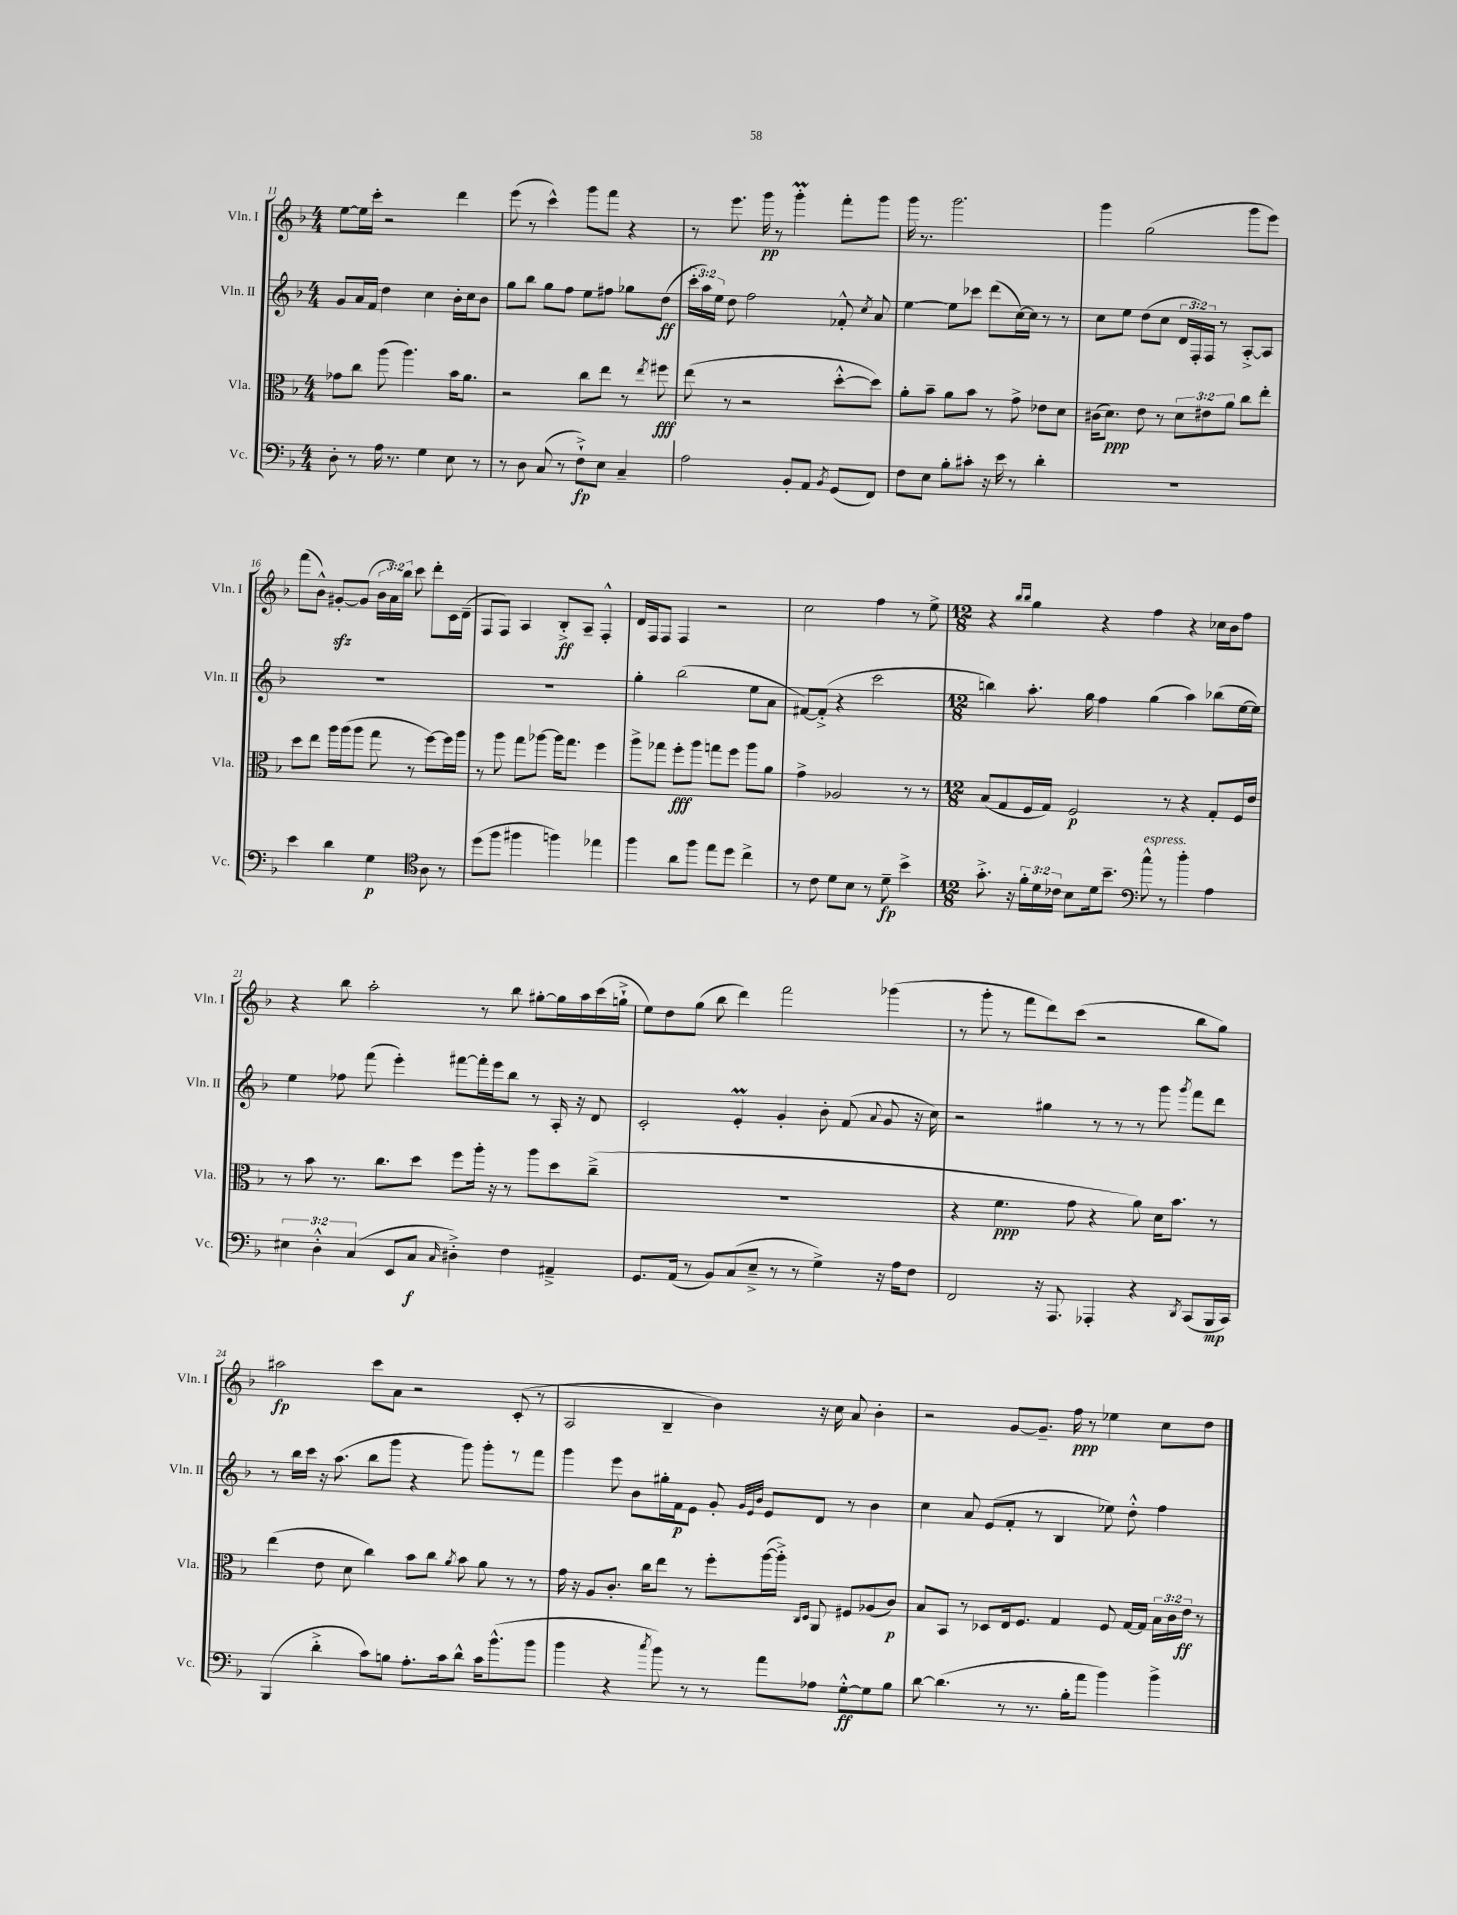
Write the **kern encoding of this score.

**kern	**dynam	**kern	**dynam	**kern	**dynam	**kern	**dynam
*part4	*part4	*part3	*part3	*part2	*part2	*part1	*part1
*staff4	*staff4	*staff3	*staff3	*staff2	*staff2	*staff1	*staff1
*I"Vc.	*	*I"Vla.	*	*I"Vln. II	*	*I"Vln. I	*
*I'Vc.	*	*I'Vla.	*	*I'Vln. II	*	*I'Vln. I	*
*clefF4	*	*clefC3	*	*clefG2	*	*clefG2	*
*k[b-]	*	*k[b-]	*	*k[b-]	*	*k[b-]	*
*M4/4	*	*M4/4	*	*M4/4	*	*M4/4	*
=11	=11	=11	=11	=11	=11	=11	=11
8D'\	.	8g-X\L	.	8g/L	.	[8ee\L	.
8r	.	8cc\J	.	16a/L	.	16ee\L]	.
.	.	.	.	16f/JJ	.	16ccc'\JJ	.
16A\	.	(8aa\	.	4dd\	.	2r	.
8.r	.	.	.	.	.	.	.
.	.	4.aa\)	.	.	.	.	.
4G\	.	.	.	4cc\	.	.	.
8E\	.	16b-\KL	.	16b-'\LL	.	4ddd\	.
.	.	8.a\J	.	16cc\J	.	.	.
8r	.	.	.	8b-\J	.	.	.
=12	=12	=12	=12	=12	=12	=12	=12
8r	.	2r	.	8gg\L	.	(8eee\	.
8D\	.	.	.	8bb-\J	.	8r	.
(8C/	.	.	.	8gg\L	.	4ccc^^\)	.
8r	.	.	.	8ff\J	.	.	.
8F`^\L)	fp	8cc\L	.	8ee\L	.	8ggg\L	.
8E\J	.	8ee\J	.	8ff#X\J	.	8fff\J	.
4C~/	.	8r	.	8gg-X\L	.	4r	.
.	.	8qee/	.	.	.	.	.
.	.	8ff#X\	fff	(8dd\J	ff	.	.
=13	=13	=13	=13	=13	=13	=13	=13
2A\	.	(8ee\	.	24ccc'\LL	.	8r	.
.	.	.	.	24aa\)	.	.	.
.	.	.	.	24ee\JJ	.	.	.
.	.	8r	.	8dd\	.	8.eee\	.
.	.	2r	.	2ff\	.	.	.
.	.	.	.	.	.	16ggg\	pp
.	.	.	.	.	.	8r	.
8BB-'/L	.	.	.	.	.	4gggM'\	.
8AA/J	.	.	.	.	.	.	.
8qBB-/	.	.	.	.	.	.	.
(8GG/L	.	[8dd'^^\L	.	8f-X'^^/	.	8fff'\L	.
.	.	.	.	8qcc/	.	.	.
8FF/J)	.	8dd\J])	.	8a/	.	8ggg\J	.
=14	=14	=14	=14	=14	=14	=14	=14
8F\L	.	8a'\L	.	[4ee\	.	16ggg\	.
.	.	.	.	.	.	8.r	.
8E\J	.	8b-~\J	.	.	.	.	.
8B-'\L	.	8a\L	.	8ee\L]	.	2.ggg\	.
8c#X'\J	.	8b-\J	.	8ccc-X\J	.	.	.
16r	.	8r	.	(8ddd\L	.	.	.
16e\	.	.	.	.	.	.	.
8r	.	8g^\	.	[16cc\L)	.	.	.
.	.	.	.	16cc\JJ]	.	.	.
4d'\	.	8e-X\L	.	8r	.	.	.
.	.	8d\J	.	8r	.	.	.
=15	=15	=15	=15	=15	=15	=15	=15
1r	.	(16c#X\KL	.	8cc\L	.	4ggg\	.
.	.	8.d\J)	ppp	.	.	.	.
.	.	.	.	8ee\J	.	.	.
.	.	8e\	.	(8dd\L	.	(2gg\	.
.	.	8r	.	8cc\J	.	.	.
.	.	12d\L	.	24d/LL	.	.	.
.	.	.	.	24F'/)	.	.	.
.	.	12e#X\	.	24F/JJ	.	.	.
.	.	.	.	8r	.	.	.
.	.	12a\J	.	.	.	.	.
.	.	8cc\L	.	[8A'^/L	.	8ggg\L	.
.	.	8ee'\J	.	8A/J]	.	8eee\J)	.
!!LO:LB:g=z
=16	=16	=16	=16	=16	=16	=16	=16
4e\	.	8dd\L	.	1r	.	(8fff\L	.
.	.	8ee\J	.	.	.	8b-^^\J)	.
4d\	.	16aa\LL	.	.	.	[8g#Xzz'/L	.
.	.	(16aa\J	.	.	.	.	.
.	.	8aa\J	.	.	.	(8g#/J]	.
4G\	p	8gg\	.	.	.	24b-\LL	.
.	.	.	.	.	.	24a\)	.
.	.	.	.	.	.	24bb-\JJ	.
.	.	8r	.	.	.	8ccc\	.
8A\	.	[8ff\L)	.	.	.	8ddd'\L	.
8r	.	16ff\L]	.	.	.	16c\L	.
.	.	16aa\JJ	.	.	.	(16d~\JJ	.
=17	=17	=17	=17	=17	=17	=17	=17
*clefC4	*	*	*	*	*	*	*
(8dd\L	.	8r	.	1r	.	8F/L	.
8ff\J	.	8aa\	.	.	.	8F/J)	.
4ff#X\	.	8gg\L	.	.	.	4A/	.
.	.	[8aa-X\J	.	.	.	.	.
4ffn\)	.	16aa-\KL]	.	.	.	8B-'^/L	ff
.	.	8.gg\J	.	.	.	.	.
.	.	.	.	.	.	8A~/J	.
4ee-X\	.	4ff\	.	.	.	4F'^^/	.
=18	=18	=18	=18	=18	=18	=18	=18
4ff\	.	8aa^\L	.	4gg'\	.	16d/LL	.
.	.	.	.	.	.	16F/J	.
.	.	8gg-X\J	.	.	.	8F/J	.
8a\L	.	8ff'\L	fff	(2bb-\	.	4F/	.
8ff\J	.	8aa\J	.	.	.	.	.
8ee\L	.	8ggn\L	.	.	.	2r	.
8dd\J	.	8ff\J	.	.	.	.	.
4cc^\	.	8aa\L	.	8ee\L	.	.	.
.	.	8a\J	.	8a\J	.	.	.
=19	=19	=19	=19	=19	=19	=19	=19
8r	.	4g^\	.	[8f#X/L)	.	2cc\	.
8c\	.	.	.	(8f#'^/J]	.	.	.
8d\L	.	2A-X/	.	4r	.	.	.
8B-\J	.	.	.	.	.	.	.
8r	.	.	.	2ccc\	.	4ff\	.
8d~\	fp	.	.	.	.	.	.
4b-^\	.	8r	.	.	.	8r	.
.	.	8r	.	.	.	8ee^\	.
=20	=20	=20	=20	=20	=20	=20	=20
*M12/8	*	*M12/8	*	*M12/8	*	*M12/8	*
8.g'^\	.	(8B-/L	.	4bbn\)	.	4r	.
.	.	8G/	.	.	.	.	.
16r	.	.	.	.	.	.	.
.	.	.	.	.	.	16qqbb-/LL	.
.	.	.	.	.	.	16qqbb-/JJ	.
24f'\LL	.	16F/L	.	8.aa'\	.	4gg\	.
24d\	.	.	.	.	.	.	.
.	.	16G/JJ)	.	.	.	.	.
24c-X\JJ	.	.	.	.	.	.	.
8B-\L	.	2F/	p	.	.	.	.
.	.	.	.	16gg\	.	.	.
16d\k	.	.	.	4ff\	.	4r	.
8.b-~\J	.	.	.	.	.	.	.
!LO:TX:a:i:t=espress.	!	!	!	!	!	!	!
8cc^^\	.	.	.	(4gg\	.	4ff\	.
8r	.	8r	.	.	.	.	.
4dd'\	.	4r	.	4aa\)	.	4r	.
4A\	.	8G'/L	.	(8bb-X\L	.	16cc-X\LL	.
.	.	.	.	.	.	16b-\J	.
.	.	16F/L	.	[16ee\L	.	8ff\J	.
.	.	16e/JJ	.	16ee\JJ])	.	.	.
!!LO:LB:g=z
=21	=21	=21	=21	=21	=21	=21	=21
*clefF4	*	*	*	*	*	*	*
6E#X\	.	8r	.	4ee\	.	4r	.
.	.	8b-\	.	.	.	.	.
6D'^^\	.	.	.	.	.	.	.
.	.	8.r	.	8ff-X\	.	8bb-\	.
(6C/	.	.	.	.	.	.	.
.	.	.	.	(8fff\	.	2aa'\	.
.	.	8.cc\L	.	.	.	.	.
8EE/L	.	.	.	4eee'\)	.	.	.
8C/J	f	8dd\J	.	.	.	.	.
16qqC/	.	.	.	.	.	.	.
4D#X'^\)	.	8ff\L	.	[8fff#X\L	.	.	.
.	.	16aa'\Jk	.	16fff#'\L]	.	8r	.
.	.	16r	.	16eee\J	.	.	.
4F\	.	8r	.	8bb-\J	.	8bb-\	.
.	.	8aa\L	.	8r	.	[8gg#X'\L	.
4AA#X~^/	.	8dd\	.	16A'/	.	16gg#\L]	.
.	.	.	.	16r	.	16aa\	.
.	.	(8cc~^\J	.	8d/	.	(16ccc\	.
.	.	.	.	.	.	16ggn`^\JJ	.
=22	=22	=22	=22	=22	=22	=22	=22
8.GG/L	.	1.r	.	2c'/	.	8ee\L)	.
.	.	.	.	.	.	8dd\	.
(16AA/Jk	.	.	.	.	.	.	.
8r	.	.	.	.	.	(8gg\J	.
8BB-/L)	.	.	.	.	.	8bb-\	.
(8C/	.	.	.	4em'/	.	4ddd\)	.
8E~^/J	.	.	.	.	.	.	.
8r	.	.	.	4g'/	.	2fff\	.
8r	.	.	.	.	.	.	.
4G^\)	.	.	.	8b-'\	.	.	.
.	.	.	.	(8f/	.	.	.
.	.	.	.	8qqa/	.	.	.
16r	.	.	.	8g/	.	(4ggg-X\	.
16A\KL	.	.	.	.	.	.	.
8F\J	.	.	.	16r	.	.	.
.	.	.	.	16cc\)	.	.	.
=23	=23	=23	=23	=23	=23	=23	=23
2FF/	.	4r	.	2r	.	8r	.
.	.	.	.	.	.	8ggg'\	.
.	.	4.f\	ppp	.	.	8r	.
.	.	.	.	.	.	8fff\L	.
16r	.	.	.	4gg#X\	.	8ddd\)	.
8.AAA/	.	.	.	.	.	.	.
.	.	8g\	.	.	.	(8ccc\J	.
4AAA-X'/	.	4r	.	8r	.	2r	.
.	.	.	.	8r	.	.	.
4r	.	8a\)	.	8r	.	.	.
.	.	16d\KL	.	8ggg\	.	.	.
.	.	8.b-\J	.	.	.	.	.
8qDD/	.	.	.	8qggg/	.	.	.
(8CC/L	.	.	.	8fff\L	.	8bb-\L	.
16BBB-/L	mp	8r	.	8ddd\J	.	8gg\J)	.
16CC/JJ)	.	.	.	.	.	.	.
!!LO:LB:g=z
=24	=24	=24	=24	=24	=24	=24	=24
(4BBB-/	.	(4ee\	.	8r	.	2aa#X\	fp
.	.	.	.	16bb-\LL	.	.	.
.	.	.	.	16ccc\JJ	.	.	.
4d'^\	.	8e\	.	16r	.	.	.
.	.	.	.	(8.aa\	.	.	.
.	.	8d\	.	.	.	.	.
8c\L)	.	4cc\)	.	8bb-\L	.	8ccc\L	.
8Bn\J	.	.	.	8ggg\J	.	8a\J	.
8.A'\L	.	8b-\L	.	4r	.	2r	.
.	.	8cc\J	.	.	.	.	.
16c\k	.	.	.	.	.	.	.
.	.	8qa/	.	.	.	.	.
8d^^\J	.	8b-\	.	8ggg\)	.	.	.
16c\KL	.	8a\	.	8ggg'\L	.	.	.
(8.b-^^\	.	.	.	.	.	.	.
.	.	8r	.	8r	.	(8c'/	.
8b-\J	.	8r	.	8fff\J	.	8r	.
=25	=25	=25	=25	=25	=25	=25	=25
4b-\	.	16g\	.	4ggg\	.	2A/	.
.	.	16r	.	.	.	.	.
.	.	8A/L	.	.	.	.	.
4r	.	8.c'/J	.	8eee\	.	.	.
.	.	.	.	8b-\L	.	.	.
.	.	16cc\KL	.	.	.	.	.
8qcc/	.	.	.	.	.	.	.
8b-\)	.	8ee\J	.	16gg#X'\L	.	4B-~/	.
.	.	.	.	16f\J	p	.	.
8r	.	8r	.	8e\J	.	.	.
8r	.	8ff'\L	.	8g'/	.	4b-\)	.
.	.	.	.	32qqg/LLL	.	.	.
.	.	.	.	32qqe/	.	.	.
.	.	.	.	32qqb-/JJJ	.	.	.
8a\L	.	([16aa\L	.	8e/L	.	.	.
.	.	16aa'^\JJ])	.	.	.	.	.
.	.	16qqC/LL	.	.	.	.	.
.	.	16qqD/JJ	.	.	.	.	.
8A-X\J	.	8AA/	.	8d/J	.	16r	.
.	.	.	.	.	.	16cc\	.
[8G'^^\L	ff	8F#X/L	.	8r	.	8a/	.
8G\]	.	(8A-X/	.	4b-\	.	4b-'\	.
8B-\J	.	8c/J)	p	.	.	.	.
=26	=26	=26	=26	=26	=26	=26	=26
[8d\	.	8B-/L	.	4cc\	.	2r	.
(4.d\]	.	8BB-/J	.	.	.	.	.
.	.	8r	.	8a/	.	.	.
.	.	8D-X/L	.	(8e/L	.	.	.
8r	.	16E/k	.	8f'/J	.	[8g/L	.
.	.	8.F/J	.	.	.	.	.
8.r	.	.	.	8r	.	8.g~/J]	.
.	.	4G/	.	4B-/	.	.	.
16B-'\KL	.	.	.	.	.	16ff\	ppp
8a\J	.	.	.	.	.	8r	.
4b-\)	.	8F/	.	8ee-X\)	.	4ee-X\	.
.	.	[16G/LL	.	8dd'^^\	.	.	.
.	.	16G/JJ]	.	.	.	.	.
4b-^\	.	24B-\LL	.	4ff\	.	8cc\L	.
.	.	24c\	.	.	.	.	.
.	.	24e\JJ	ff	.	.	.	.
.	.	8r	.	.	.	8dd\J	.
==	==	==	==	==	==	==	==
*-	*-	*-	*-	*-	*-	*-	*-
